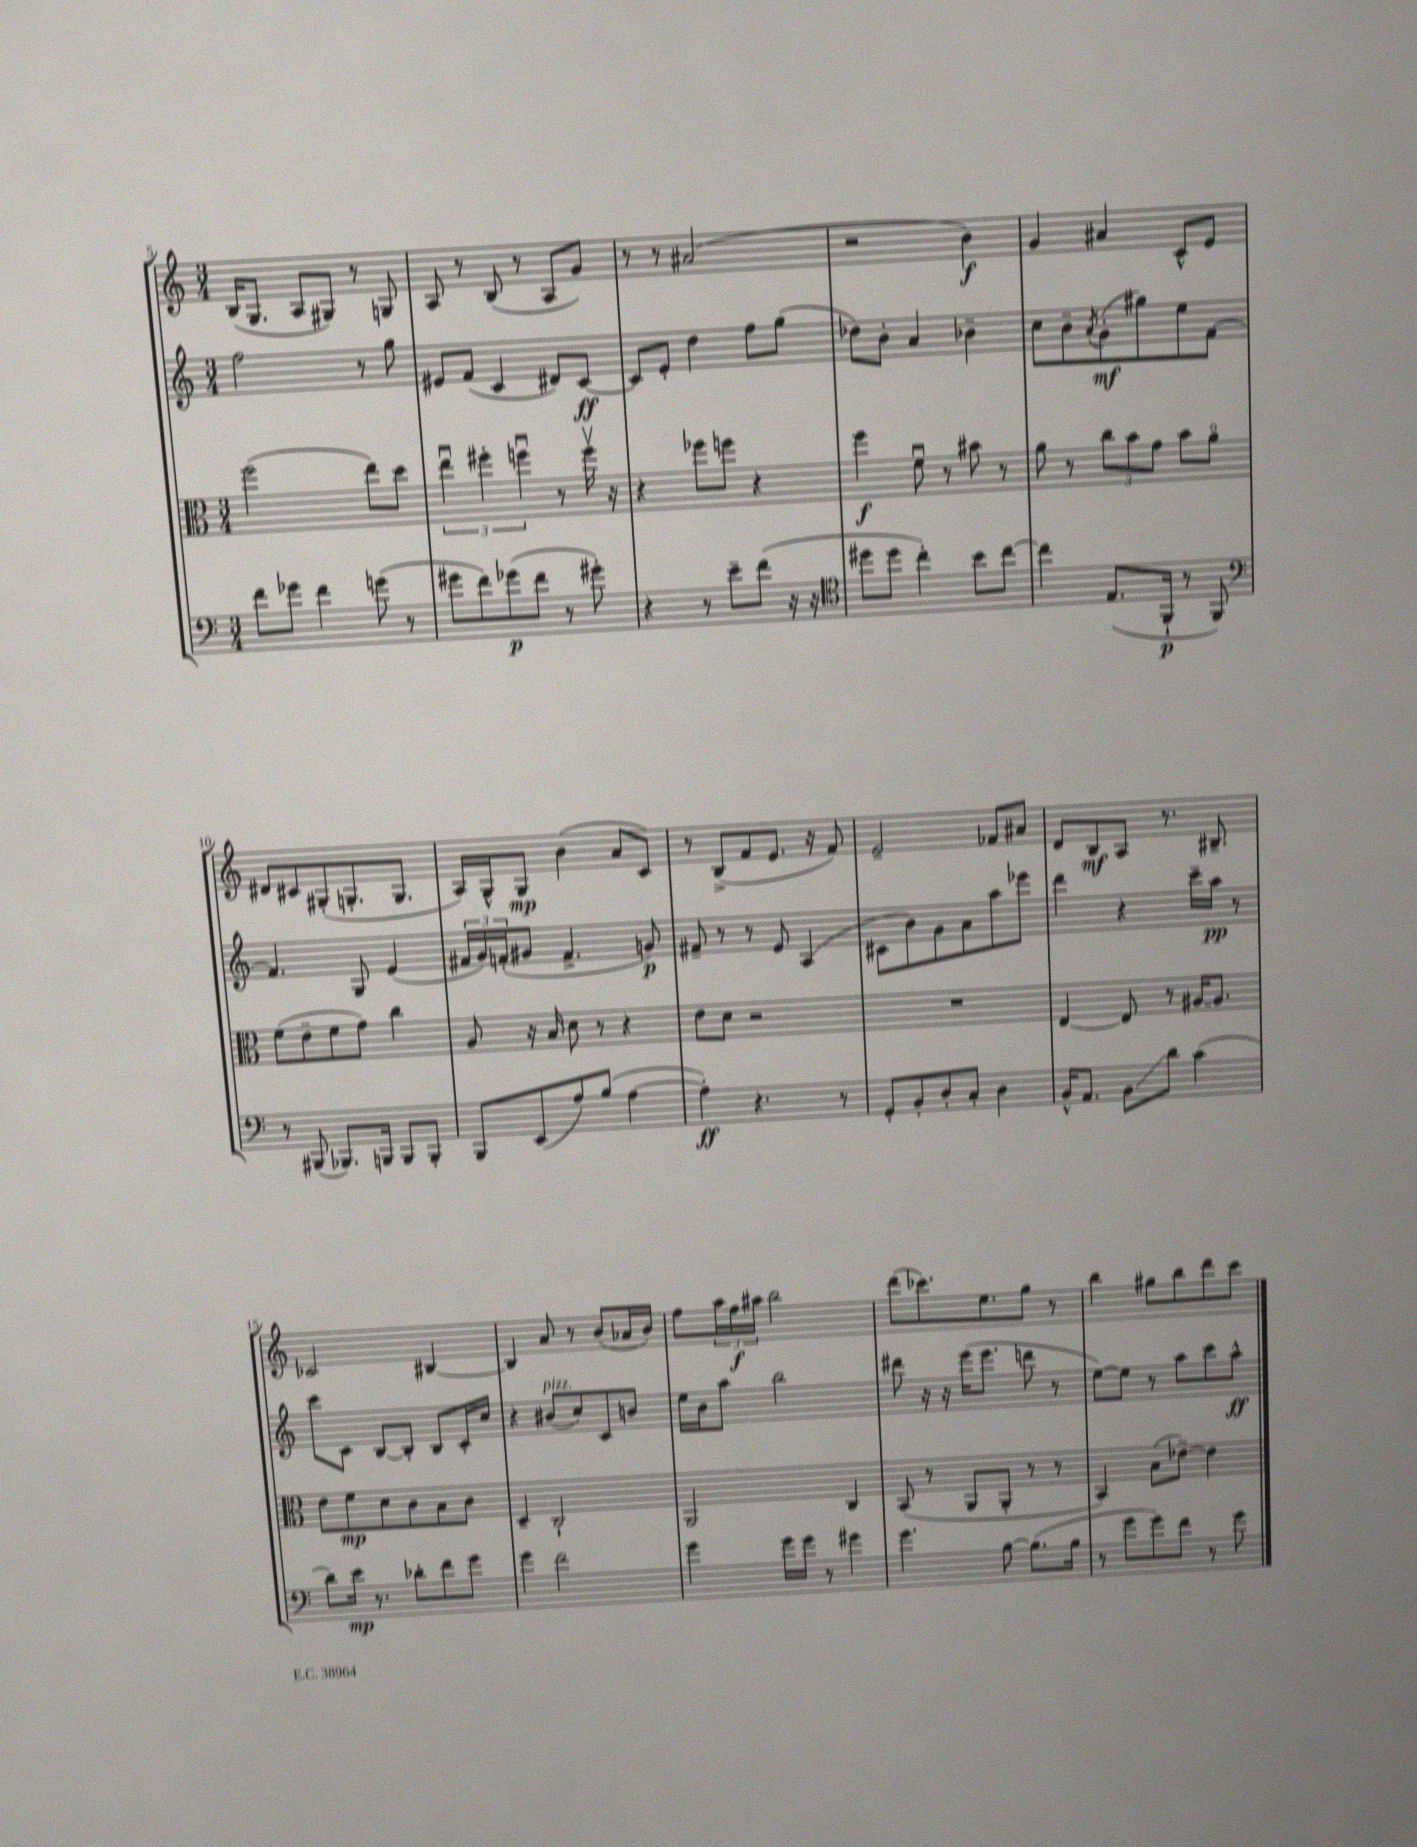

**kern	**kern	**kern	**kern
*staff4	*staff3	*staff2	*staff1
*clefF4	*clefC3	*clefG2	*clefG2
*k[]	*k[]	*k[]	*k[]
*M3/4	*M3/4	*M3/4	*M3/4
8f	(2ff	2ff	(16B
.	.	.	8.G
8g-	.	.	.
4f	.	.	8A
.	.	.	8G#)
(8g	8ee)	8r	8r
8r	8dd	8gg	8G
=	=	=	=
8g#	6eeu	8e#	8A
8f)	.	(8f	8r
.	6ff#'	.	.
(8g-	.	4c	(8B
.	6ffu	.	.
8f	.	.	8r
8r	8r	8d#)	8A
8g#')	16ffv	[8c	8g)
.	16r	.	.
=	=	=	=
4r	4r	8c]	8r
.	.	8e'	8r
8r	8ff-	4dd	(2a#
8e~	8ff	.	.
(8f	4r	8ff	.
16r	.	(8gg	.
16r	.	.	.
=	=	=	=
*clefC4	*	*	*
8dd#	4ff	8dd-)	2r
8dd#	.	8b'	.
4cc')	8fu	4a	.
.	8r	.	.
8b	8b#	4b-~	4b)
[8cc	8r	.	.
=	=	=	=
4cc]	8a	8cc	4g
.	8r	8b~	.
.	.	8qa	.
(8.E	12cc	(8g'	4a#
.	12b	.	.
.	.	8gg#)	.
.	12g	.	.
16FF`	.	.	.
8r	8b	8ee	8c^^
8FF)	8ao	[8f	8e
=	=	=	=
*clefF4	*	*	*
8r	(8f	4.f]	8d#
(8BBB#	8e~	.	8c#
8.BBB-)	8f	.	(8G#'
.	8g)	8G	8.G'
16BBB	.	.	.
8BBB	4cc	(4e	.
.	.	.	8.G
8BBB'	.	.	.
=	=	=	=
8BBB	8A	24f#	16A)
.	.	24g)	.
.	.	.	16G^^
.	.	(24f'	.
(8EE	16r	8g#	8G
.	16B	.	.
8A)	8d	4.f^	(4b
(8B	8r	.	.
[4A	4r	.	8a
.	.	8g)	8c)
=	=	=	=
4A'])	8e	8f#~	8r
.	8d	8r	(8B^
4.r	2r	8r	8f
.	.	8e	8.e
.	.	(4A	.
.	.	.	16r
8r	.	.	8f)
=	=	=	=
8GG'	2.r	8c#	2e~
8BB'	.	8b)	.
8D'	.	8g	.
8C'	.	8a	.
4D	.	8aa	8f-
.	.	8eee-	8a#
=	=	=	=
16BB^^	[4E	4ddd	8d
8.AA	.	.	.
.	.	.	8B
8BB	8E]	4r	8A
8d	8r	.	8.r
(4c	[16A#	16ccc~	.
.	8.A#]	16aa	8.B#~
.	.	8r	.
=	=	=	=
8d)	8e	8ccc	2c-
16e	8f	8c	.
8.r	.	.	.
.	8d	[8B	.
8d-'	8c	8B']	.
8f	8B	8B	[4B#
8g	8c	16c'	.
.	.	16cc	.
=	=	=	=
4g	4D~	4r	4B#]
2f	2C`	(8b#	8a
.	.	8cc)	8r
.	.	8c	(8b
.	.	8b	16a-
.	.	.	16b)
=	=	=	=
4g	2AA	16ee	8ff
.	.	16b	.
.	.	8aa	24aa
.	.	.	24ff
.	.	.	24aa#
16g	.	2bb	2bb
16g	.	.	.
8r	.	.	.
4g#	4C	.	.
=	=	=	=
4.g	(8BB	8ddd#	(8ddd
.	8r	16r	8.ccc-)
.	.	16r	.
.	8AA	(16eee	.
.	.	8.eee	8.ee
[8B	8AA'	.	.
(8.B]	8r	8ddd	8gg
.	8r	8r	8r
16B	.	.	.
=	=	=	=
8r	4BB)	[8ee)	4bb
8g	.	8ee]	.
8g)	(8B	8r	8gg#
8f	[8e-~)	8aa	8bb
8r	4e-]	8ccc	8ddd
8g	.	8aa^^	8ccc
==	==	==	==
*-	*-	*-	*-
